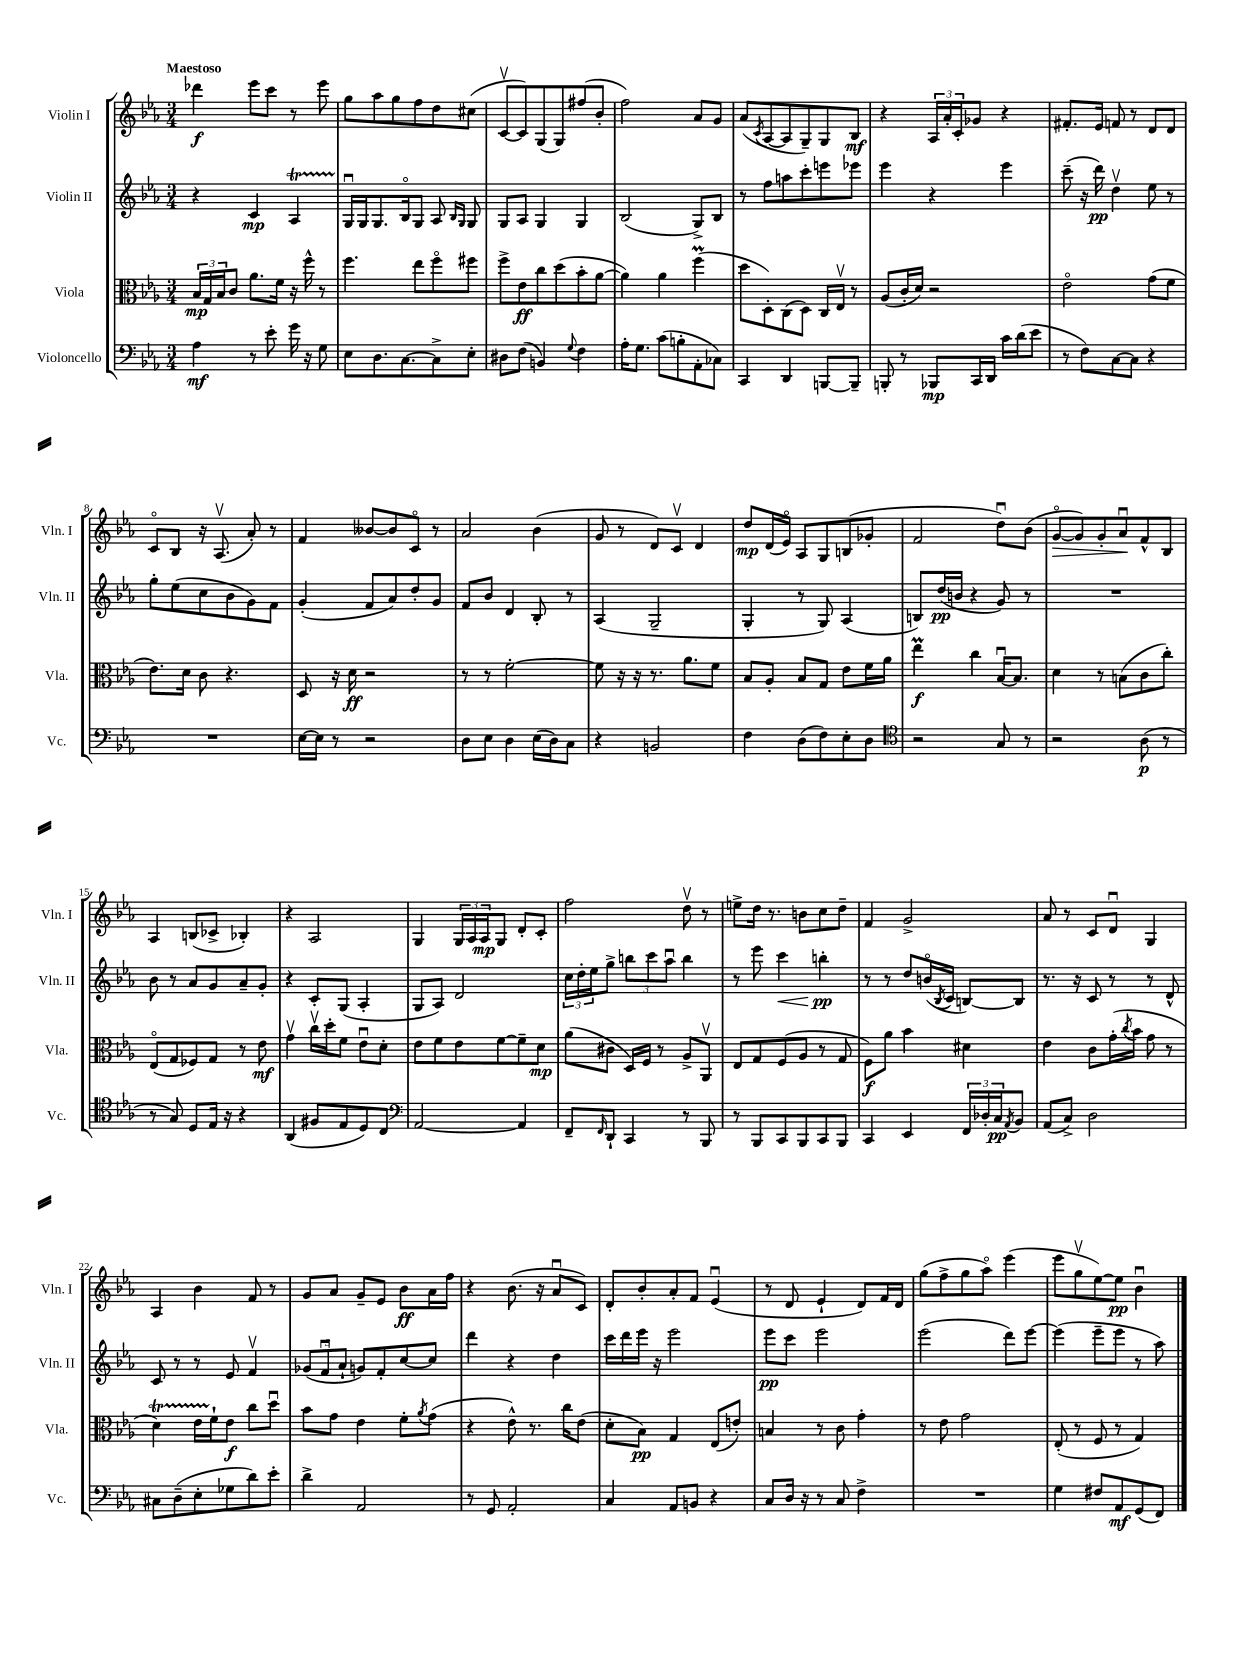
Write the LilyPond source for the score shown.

<<
\new StaffGroup <<
\new Staff = "s0" \with { instrumentName = "Violin I" shortInstrumentName = "Vln. I" } {
    \clef treble \key ees \major \numericTimeSignature \time 3/4 \tempo "Maestoso"
    des'''4\f ees'''8 c'''8 r8 ees'''8 |
    g''8 aes''8 g''8 f''8 d''8 cis''8( |
    c'8~\upbow c'8) g8( g8) fis''8( bes'8-. |
    f''2) aes'8 g'8 |
    aes'8( \acciaccatura { c'8 } aes8~ aes8 g8--) g8 bes8\mf |
    r4 \tuplet 3/2 { aes16 aes'16-. c'16-. } ges'8 r4 |
    fis'8.-. ees'16 f'8 r8 d'8 d'8 |
    c'8\flageolet bes8 r16 aes8.\upbow( aes'8-.) r8 |
    f'4 beses'8~ beses'8 c'8\flageolet r8 |
    aes'2 bes'4( |
    g'8 r8 d'8) c'8\upbow d'4 |
    d''8\mp d'16( ees'16\flageolet) aes8 g8 b8( ges'8-. |
    f'2 d''8\downbow) bes'8( |
    g'8~\flageolet\> g'8) g'8-. aes'8\downbow\! f'8-^ bes8 |
    aes4 b8( ces'8-> bes4-.) |
    r4 aes2 |
    g4 \tuplet 3/2 { g16 aes16 aes16\mp } g8 d'8-. c'8-. |
    f''2 d''8\upbow r8 |
    e''8-> d''16 r8. b'8 c''8 d''8-- |
    f'4 g'2-> |
    aes'8 r8 c'8 d'8\downbow g4 |
    aes4 bes'4 f'8 r8 |
    g'8 aes'8 g'8-- ees'8 bes'8\ff aes'16 f''16 |
    r4 bes'8.( r16 aes'8\downbow c'8) |
    d'8-. bes'8-. aes'8-. f'8 ees'4\downbow( |
    r8 d'8 ees'4-! d'8) f'16 d'16 |
    g''8( f''8-> g''8 aes''8\flageolet) ees'''4( |
    ees'''8 g''8\upbow ees''8~) ees''8\pp bes'4\downbow \bar "|." |
}
\new Staff = "s1" \with { instrumentName = "Violin II" shortInstrumentName = "Vln. II" } {
    \clef treble \key ees \major \numericTimeSignature \time 3/4
    r4 c'4\mp aes4\startTrillSpan |
    g16\downbow\stopTrillSpan g16 g8. bes16\flageolet g8 aes8 \grace { bes16 g16 } g8 |
    g8 aes8 g4 g4 |
    bes2( g8->) bes8 |
    r8 f''8 a''8 c'''8-. e'''8 ees'''8 |
    ees'''4 r4 ees'''4 |
    c'''8--( r16 d'''16\pp) d''4\upbow ees''8 r8 |
    g''8-. ees''8( c''8 bes'8 g'8) f'8 |
    g'4-.( f'8 aes'8) d''8-. g'8 |
    f'8 bes'8 d'4 bes8-. r8 |
    aes4( g2-- |
    g4-. r8 g8) aes4( |
    b8) d''16\pp( b'16 r4 g'8) r8 |
    R2. |
    bes'8 r8 aes'8 g'8 aes'8-- g'8-. |
    r4 c'8-. g8( aes4-. |
    g8 aes8) d'2 |
    \tuplet 3/2 { c''16 d''16-. ees''16 } g''8-> \tuplet 3/2 { b''8 c'''8 aes''8\downbow } b''4 |
    r8 ees'''8 c'''4\< b''4-.\pp\! |
    r8 r8 d''8 b'16\flageolet( \acciaccatura { bes8 } c'16 b8~) b8 |
    r8. r16 c'8 r8 r8 d'8-^ |
    c'8 r8 r8 ees'8 f'4\upbow |
    \tuplet 3/2 { ges'8( f'8\downbow aes'8-! } g'8) f'8-. c''8~ c''8 |
    d'''4 r4 d''4 |
    c'''16 d'''16 ees'''16 r16 ees'''2 |
    ees'''8\pp c'''8 ees'''2 |
    ees'''2( d'''8) ees'''8~ |
    ees'''4( ees'''8-- ees'''8 r8 aes''8) \bar "|." |
}
\new Staff = "s2" \with { instrumentName = "Viola" shortInstrumentName = "Vla." } {
    \clef alto \key ees \major \numericTimeSignature \time 3/4
    \tuplet 3/2 { bes16\mp g16 bes16 } c'8 aes'8. f'16 r16 f''16-^ r8 |
    f''4. ees''8 f''8\flageolet fis''8 |
    f''8-> ees'8\ff c''8 d''8( bes'8-. aes'8~ |
    aes'4) aes'4 f''4\prall( |
    d''8 d8-.) c8( d8) c16 ees16\upbow r8 |
    aes8( c'16-. d'16) r2 |
    ees'2\flageolet g'8( f'8 |
    ees'8.) d'16 c'8 r4. |
    d8 r16 d'16\ff r2 |
    r8 r8 f'2~-. |
    f'8 r16 r16 r8. aes'8. f'8 |
    bes8 aes8-. bes8 g8 ees'8 f'16 aes'16 |
    ees''4\prall\f c''4 bes16~\downbow bes8. |
    d'4 r8 b8( c'8 c''8-.) |
    ees8\flageolet( g8 fes8) g8 r8 ees'8\mf |
    g'4\upbow c''16\upbow d''16-. f'8 ees'8\downbow d'8-. |
    ees'8 f'8 ees'8 f'8~ f'8-- d'8\mp |
    aes'8( cis'8 d16) f16 r8 aes8-> aes,8\upbow |
    ees8 g8 f8( aes8 r8 g8 |
    f8\f) aes'8 bes'4 dis'4 |
    ees'4 c'8 g'16-.( \acciaccatura { c''8 } bes'16 g'8 r8 |
    d'4\startTrillSpan) ees'16 f'16-!\stopTrillSpan ees'8\f c''8 d''8\downbow |
    bes'8 g'8 ees'4 f'8-. \acciaccatura { aes'8 } g'8( |
    r4 ees'8-^) r8. c''16 ees'8( |
    d'8-. bes8\pp) g4 ees8( e'8-.) |
    b4 r8 c'8 g'4-. |
    r8 ees'8 g'2 |
    ees8-.( r8 f8 r8 g4) \bar "|." |
}
\new Staff = "s3" \with { instrumentName = "Violoncello" shortInstrumentName = "Vc." } {
    \clef bass \key ees \major \numericTimeSignature \time 3/4
    aes4\mf r8 ees'8-. g'16 r16 g8 |
    ees8 d8. c8.~ c8-> ees8-. |
    dis8 f8( b,4) \appoggiatura { g8 } f4 |
    aes16-. g8. c'8( b8-. aes,8-. ces8) |
    c,4 d,4 b,,8~ b,,8-- |
    b,,8-. r8 bes,,8\mp c,16 d,16 c'16 d'16( ees'8 |
    r8 f8) c8~ c8 r4 |
    R2. |
    ees16~ ees16 r8 r2 |
    d8 ees8 d4 ees16( d16) c8 |
    r4 b,2 |
    f4 d8( f8) ees8-. d8 |
    \clef tenor r2 g8 r8 |
    r2 aes8\p( r8 |
    r8 g8) d8 ees16 r16 r4 |
    aes,4( fis8 ees8 d8) c8 |
    \clef bass aes,2~ aes,4 |
    f,8-- \grace { f,16 } d,8-! c,4 r8 bes,,8 |
    r8 bes,,8 c,8 bes,,8 c,8 bes,,8 |
    c,4 ees,4 \tuplet 3/2 { f,16 des16-. c16\pp } \acciaccatura { aes,8 } bes,8 |
    aes,8( c8->) d2 |
    cis8 d8--( ees8-. ges8 d'8) ees'8-. |
    d'4-> aes,2 |
    r8 g,8 aes,2-. |
    c4 aes,8 b,8 r4 |
    c8 d16 r16 r8 c8 f4-> |
    R2. |
    g4 fis8 aes,8\mf g,8( f,8) \bar "|." |
}
>>
>>
